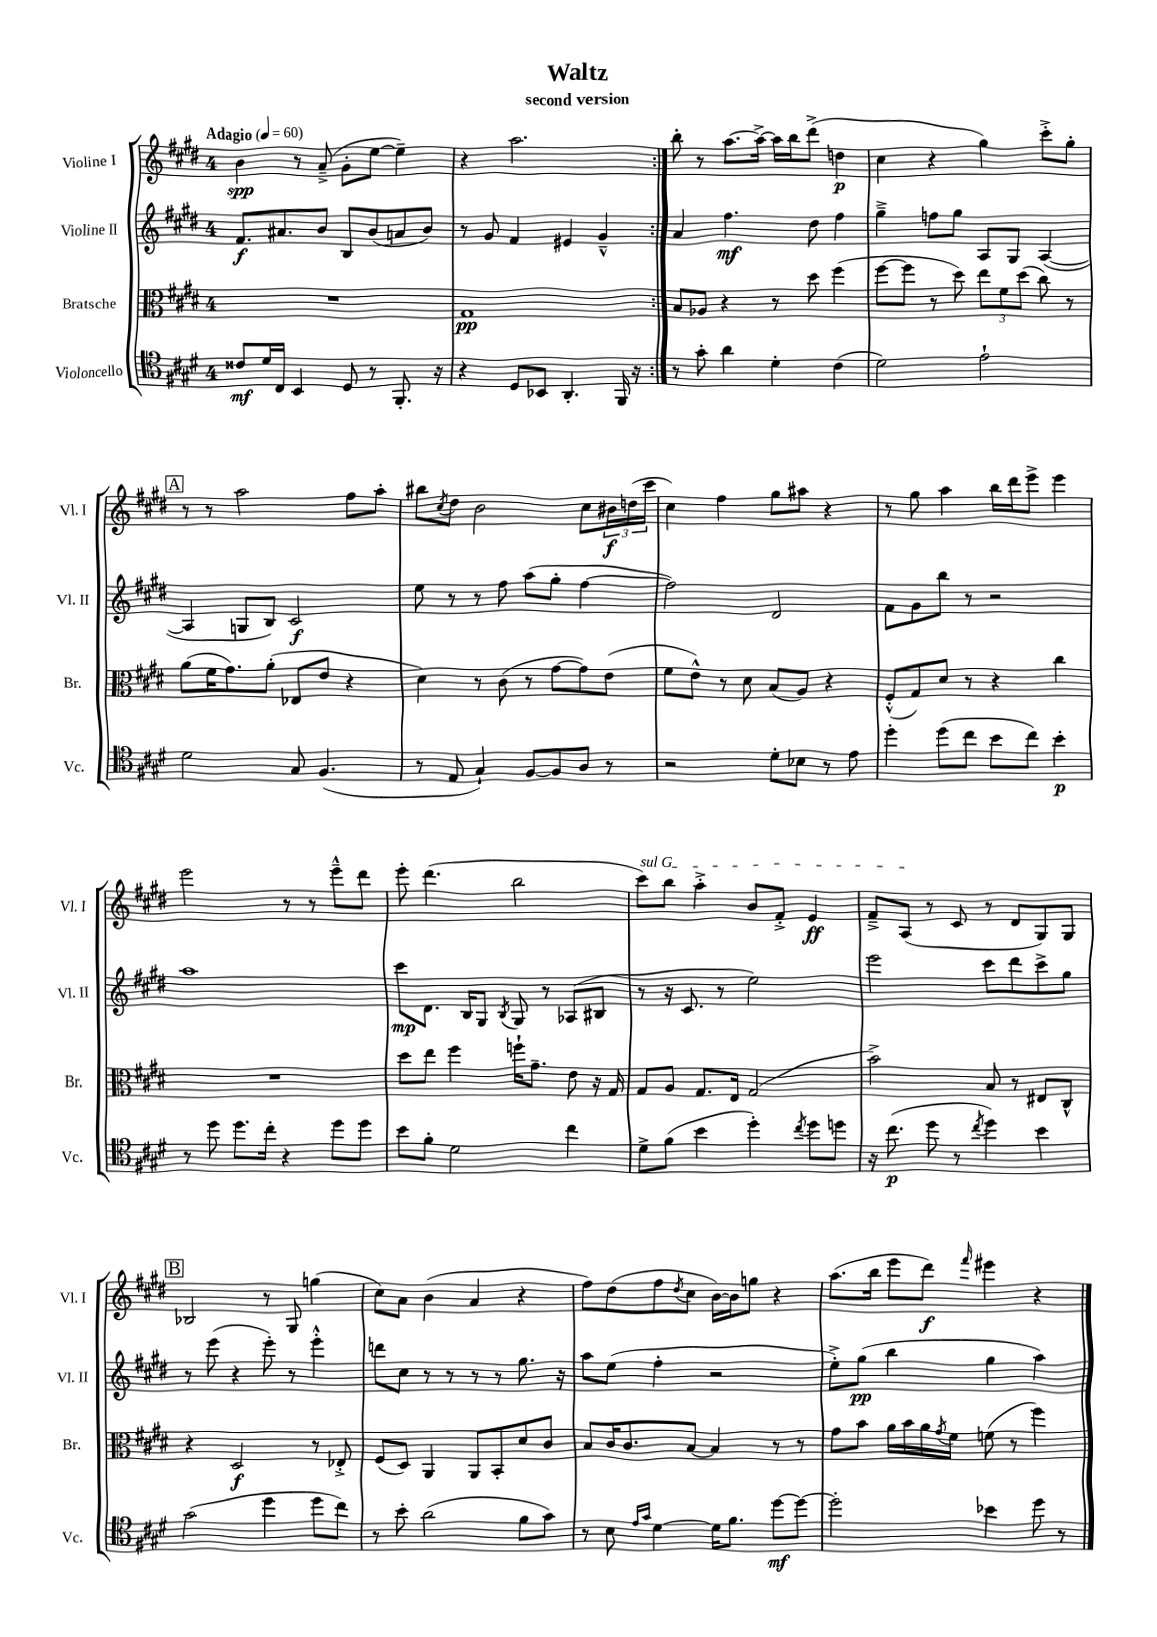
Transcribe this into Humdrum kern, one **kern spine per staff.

**kern	**dynam	**kern	**dynam	**kern	**dynam	**kern	**dynam
*part4	*part4	*part3	*part3	*part2	*part2	*part1	*part1
*staff4	*staff4	*staff3	*staff3	*staff2	*staff2	*staff1	*staff1
*I"Violoncello	*	*I"Bratsche	*	*I"Violine II	*	*I"Violine I	*
*I'Vc.	*	*I'Br.	*	*I'Vl. II	*	*I'Vl. I	*
*clefC4	*	*clefC3	*	*clefG2	*	*clefG2	*
*k[f#c#g#d#]	*	*k[f#c#g#d#]	*	*k[f#c#g#d#]	*	*k[f#c#g#d#]	*
*M4/4	*	*M4/4	*	*M4/4	*	*M4/4	*
*MM60	*	*MM60	*	*MM60	*	*MM60	*
=1	=1	=1	=1	=1	=1	=1	=1
!	!	!	!	!	!	!LO:TX:a:B:t=Adagio	!
8c##X/L	mf	1r	.	8.f#/L	f	4b\	spp
16d#/L	.	.	.	.	.	.	.
16C#/JJ	.	.	.	8.a#X/	.	.	.
4BB/	.	.	.	.	.	8r	.
.	.	.	.	8b/J	.	(8a~^/	.
8D#/	.	.	.	8B/L	.	8g#'\L	.
8r	.	.	.	(8b/	.	[8ee\J	.
8.FF#'/	.	.	.	8an/	.	4ee~\])	.
.	.	.	.	8b/J)	.	.	.
16r	.	.	.	.	.	.	.
=2	=2	=2	=2	=2	=2	=2	=2
4r	.	1G#	pp	8r	.	4r	.
.	.	.	.	8g#/	.	.	.
8D#/L	.	.	.	4f#/	.	2.aa\	.
8BB-X/J	.	.	.	.	.	.	.
4.AA'/	.	.	.	4e#X/	.	.	.
.	.	.	.	4g#~^^/	.	.	.
16FF#/	.	.	.	.	.	.	.
16r	.	.	.	.	.	.	.
=3:|!	=3:|!	=3:|!	=3:|!	=3:|!	=3:|!	=3:|!	=3:|!
8r	.	8B/L	.	4a/	.	8bb'\	.
8g#'\	.	8A-X/J	.	.	.	8r	.
4a\	.	4r	.	4.ff#\	mf	[8.aa\L	.
.	.	.	.	.	.	16aa^\Jk_	.
4d#'\	.	8r	.	.	.	16aa\LL]	.
.	.	.	.	.	.	16bb\J	.
.	.	8dd#\	.	8dd#\	.	(8ddd#^\J	.
(4c#\	.	(4ff#\	.	4ff#\	.	4ddn\	p
=4	=4	=4	=4	=4	=4	=4	=4
2d#\)	.	[8ff#\L	.	4gg#~^\	.	4cc#\	.
.	.	8ff#\J]	.	.	.	.	.
.	.	8r	.	8ffn\L	.	4r	.
.	.	8dd#\)	.	8gg#\J	.	.	.
2e`\	.	12ee\L	.	8A/L	.	4gg#\)	.
.	.	12f#\	.	.	.	.	.
.	.	.	.	8G#/J	.	.	.
.	.	(12dd#\J	.	.	.	.	.
.	.	8cc#\)	.	([4A/	.	8ccc#'^\L	.
.	.	8r	.	.	.	8gg#'\J	.
!!LO:LB:g=z
!!LO:REH:place=s1:t=A
=5	=5	=5	=5	=5	=5	=5	=5
2d#\	.	(8a\L	.	4A/]	.	8r	.
.	.	16f#\K	.	.	.	8r	.
.	.	8.g#\)	.	.	.	.	.
.	.	.	.	8Gn/L	.	2aa\	.
.	.	(8a'\J	.	8B/J)	.	.	.
8G#/	.	8E-X/L	.	2c#/	f	.	.
(4.F#/	.	8e/J	.	.	.	.	.
.	.	4r	.	.	.	8ff#\L	.
.	.	.	.	.	.	8aa'\J	.
=6	=6	=6	=6	=6	=6	=6	=6
8r	.	4d#\)	.	8ee\	.	8bb#X\L	.
.	.	.	.	.	.	8qcc#/	.
8E/	.	.	.	8r	.	8dd#\J	.
4G#`/)	.	8r	.	8r	.	2b\	.
.	.	(8c#\	.	8ff#\	.	.	.
[8F#/L	.	8r	.	(8aa\L	.	.	.
8F#/]	.	[8g#\L	.	8gg#'\J	.	.	.
8A/J	.	8g#\])	.	[4ff#\	.	8cc#\L	.
8r	.	(8e\J	.	.	.	24b#X\L	f
.	.	.	.	.	.	(24ddn\	.
.	.	.	.	.	.	24ccc#\JJ	.
=7	=7	=7	=7	=7	=7	=7	=7
2r	.	8f#\L	.	2ff#\])	.	4cc#\)	.
.	.	8e^^\J)	.	.	.	.	.
.	.	8r	.	.	.	4ff#\	.
.	.	8d#\	.	.	.	.	.
8d#'\L	.	(8B/L	.	2d#/	.	8gg#\L	.
8B-X\J	.	8A/J)	.	.	.	8aa#X\J	.
8r	.	4r	.	.	.	4r	.
8e\	.	.	.	.	.	.	.
=8	=8	=8	=8	=8	=8	=8	=8
4dd#'\	.	(8F#'^^/L	.	8f#\L	.	8r	.
.	.	8G#/)	.	8g#\	.	8gg#\	.
(8dd#\L	.	8d#/J	.	8bb\J	.	4aa\	.
8cc#\J	.	8r	.	8r	.	.	.
8b\L	.	4r	.	2r	.	16bb\LL	.
.	.	.	.	.	.	16ddd#\J	.
8cc#\J)	.	.	.	.	.	8eee^\J	.
4b'\	p	4cc#\	.	.	.	4eee\	.
!!LO:LB:g=z
=9	=9	=9	=9	=9	=9	=9	=9
8r	.	1r	.	1aa	.	2eee\	.
8dd#\	.	.	.	.	.	.	.
8.dd#\L	.	.	.	.	.	.	.
16cc#'\Jk	.	.	.	.	.	.	.
4r	.	.	.	.	.	8r	.
.	.	.	.	.	.	8r	.
8dd#\L	.	.	.	.	.	8eee~^^\L	.
8dd#\J	.	.	.	.	.	8ddd#\J	.
=10	=10	=10	=10	=10	=10	=10	=10
8b\L	.	8dd#\L	.	8ccc#\L	mp	8eee'\	.
8f#'\J	.	8ee\J	.	8.d#\J	.	(4.ddd#\	.
2d#\	.	4ff#\	.	.	.	.	.
.	.	.	.	16B/KL	.	.	.
.	.	.	.	8G#/J	.	.	.
.	.	.	.	8qB/	.	.	.
.	.	16ffn`\KL	.	8G#/	.	2bb\	.
.	.	8.g#~\J	.	.	.	.	.
.	.	.	.	8r	.	.	.
4cc#\	.	8e\	.	(8A-X/L	.	.	.
.	.	16r	.	8B#X/J	.	.	.
.	.	16G#/	.	.	.	.	.
=11	=11	=11	=11	=11	=11	=11	=11
!	!	!	!	!	!	!LO:TX:a:i:t=sul G	!
8d#^\L	.	8G#/L	.	8r	.	8ccc#\L)	.
(8f#\J	.	8A/J	.	16r	.	8bb\J	.
.	.	.	.	8.c#/	.	.	.
4b\	.	8.G#/L	.	.	.	4aa'^\	.
.	.	.	.	8r	.	.	.
.	.	16E/Jk	.	.	.	.	.
4dd#'\)	.	(2G#/	.	2ee\)	.	8b/L	.
.	.	.	.	.	.	8f#'^/J	.
8qcc#/	.	.	.	.	.	.	.
8dd#\L	.	.	.	.	.	4e/	ff
8ddn\J	.	.	.	.	.	.	.
=12	=12	=12	=12	=12	=12	=12	=12
16r	.	2b^\)	.	2eee\	.	8f#~^/L	.
(8.cc#\	p	.	.	.	.	.	.
.	.	.	.	.	.	(8A/J	.
8dd#\	.	.	.	.	.	8r	.
8r	.	.	.	.	.	8c#/	.
8qcc#/	.	.	.	.	.	.	.
4dd#\)	.	8B/	.	8ccc#\L	.	8r	.
.	.	8r	.	8ddd#\	.	8d#/L	.
4b\	.	8E#X/L	.	8ccc#^\	.	8G#/)	.
.	.	8C#^^/J	.	8gg#\J	.	8G#/J	.
!!LO:LB:g=z
!!LO:REH:place=s1:t=B
=13	=13	=13	=13	=13	=13	=13	=13
(2g#\	.	4r	.	8r	.	2B-X/	.
.	.	.	.	(8eee\	.	.	.
.	.	2D#/	f	4r	.	.	.
4dd#\	.	.	.	8eee'\)	.	8r	.
.	.	.	.	8r	.	8G#/	.
8dd#\L	.	8r	.	4eee'^^\	.	(4ggn\	.
8cc#\J)	.	8E-X'^/	.	.	.	.	.
=14	=14	=14	=14	=14	=14	=14	=14
8r	.	(8F#/L	.	8dddn\L	.	8cc#\L)	.
8b'\	.	8D#/J)	.	8cc#\J	.	8a\J	.
(2a\	.	4AA/	.	8r	.	(4b\	.
.	.	.	.	8r	.	.	.
.	.	8AA/L	.	8r	.	4a/	.
.	.	8BB'/	.	8r	.	.	.
8f#\L	.	8d#/	.	8.gg#\	.	4r	.
8g#\J)	.	8c#/J	.	.	.	.	.
.	.	.	.	16r	.	.	.
=15	=15	=15	=15	=15	=15	=15	=15
8r	.	8B/L	.	8aa\L	.	8ff#\L)	.
8B\	.	16c#/K	.	(8ee\J	.	(8dd#\	.
.	.	8.c#/	.	.	.	.	.
16qqe/LL	.	.	.	.	.	.	.
16qqg#/JJ	.	.	.	.	.	.	.
[4d#\	.	.	.	4ff#'\	.	8ff#\	.
.	.	.	.	.	.	8qdd#/	.
.	.	[8B/J	.	.	.	8cc#\J	.
16d#\KL]	.	4B/]	.	2r	.	[16b\LL)	.
8.f#\J	.	.	.	.	.	16b\J]	.
.	.	.	.	.	.	8ggn\J	.
[8dd#\L	mf	8r	.	.	.	4r	.
8dd#\J_	.	8r	.	.	.	.	.
=16	=16	=16	=16	=16	=16	=16	=16
2dd#'\]	.	8g#\L	.	8ee'^\L)	.	(8.aa\L	.
.	.	8b\J	.	(8gg#\J	pp	.	.
.	.	.	.	.	.	16bb\Jk	.
.	.	16a\LL	.	4bb\	.	8eee\L	.
.	.	16b\	.	.	.	.	.
.	.	16a\	.	.	.	8ddd#\J)	f
.	.	8qg#/	.	.	.	.	.
.	.	16f#\JJ	.	.	.	.	.
.	.	.	.	.	.	16qqfff#/	.
4b-X\	.	(8fn\	.	4gg#\	.	4eee#X\	.
.	.	8r	.	.	.	.	.
8dd#\	.	4ff#\)	.	4aa\)	.	4r	.
8r	.	.	.	.	.	.	.
==	==	==	==	==	==	==	==
*-	*-	*-	*-	*-	*-	*-	*-
